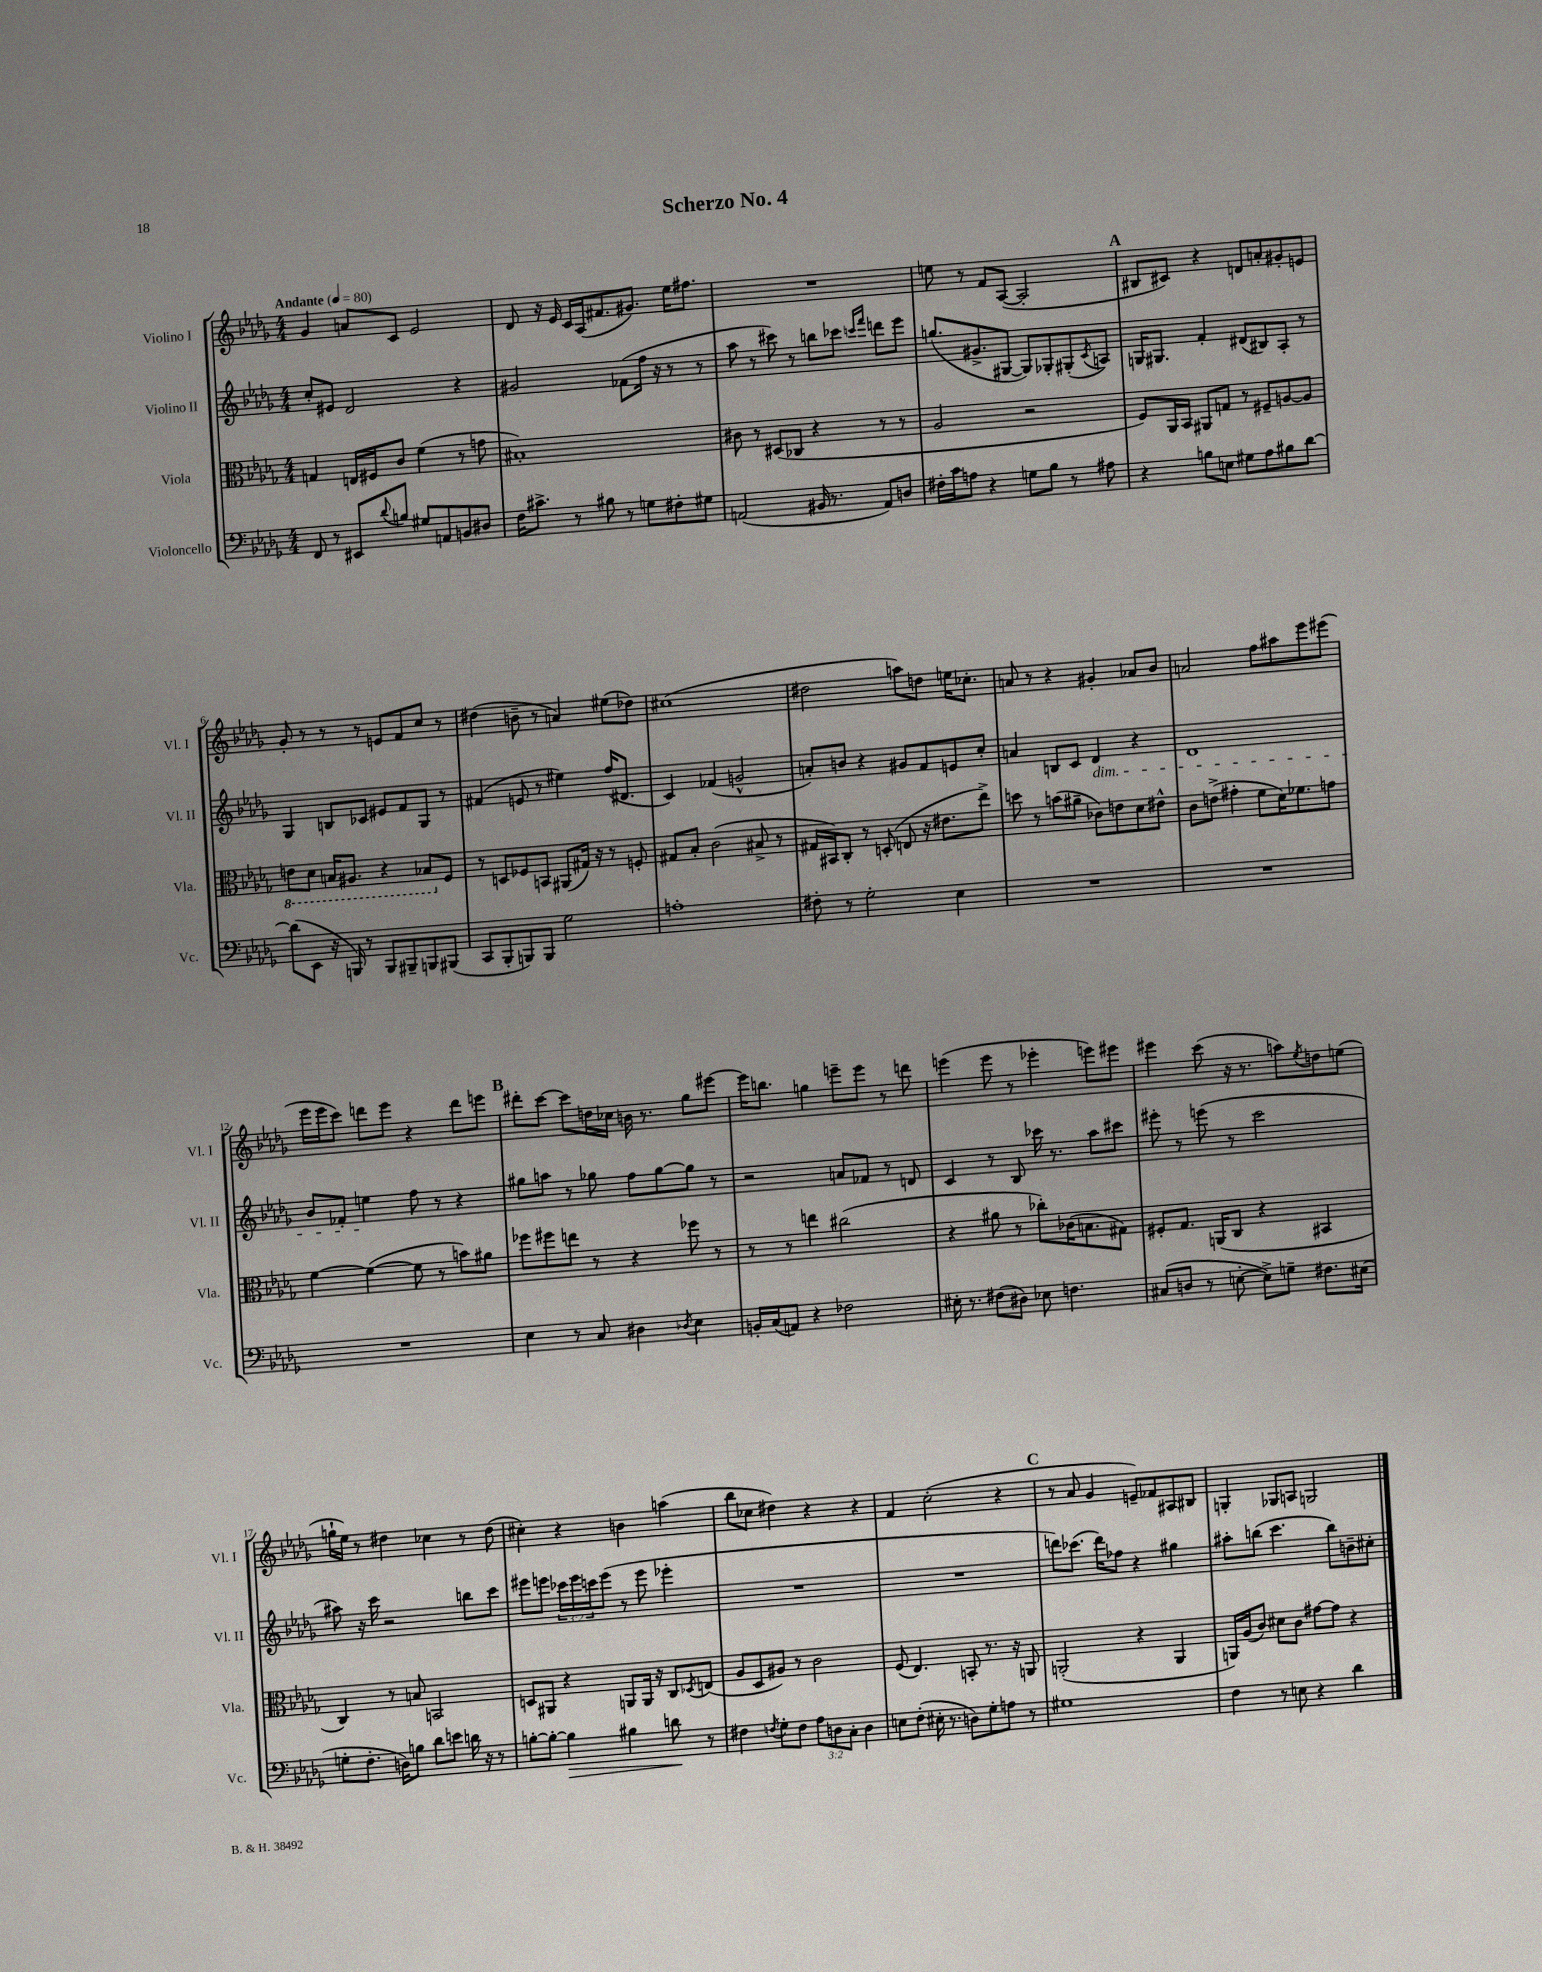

**kern	**kern	**kern	**kern
*staff4	*staff3	*staff2	*staff1
*clefF4	*clefC3	*clefG2	*clefG2
*k[b-e-a-d-g-]	*k[b-e-a-d-g-]	*k[b-e-a-d-g-]	*k[b-e-a-d-g-]
*M4/4	*M4/4	*M4/4	*M4/4
*MM80	*MM80	*MM80	*MM80
8FF	4G	8cc'	4g-
8r	.	8e#	.
8EE#	16E	2d-	8a
.	16F#	.	.
8qqd-	.	.	.
8B	8c	.	8c
8G#	(4f	.	2e-
8AA	.	.	.
8BB	8r	4r	.
8D#	8g	.	.
=	=	=	=
16F	1B#')	2g#	8d-
8.c#^	.	.	.
.	.	.	16r
.	.	.	16e-
8r	.	.	16c
.	.	.	(16A-
8B#	.	.	8.f#
8r	.	(8f-	.
.	.	.	8.g#)
8G	.	16ff	.
.	.	16r	.
8F#'	.	8r	16ee-
.	.	.	8.ff#
8G#	.	8r	.
=	=	=	=
(2AA	8c#	8aa-	1r
.	8r	8r	.
.	(8D#	8ccc#)	.
.	8C-	8r	.
16BB#	4r	8bb	.
8.r	.	.	.
.	.	8ccc-	.
.	.	16qqccc	.
.	.	16qqfff	.
8AA)	8r	8ddd	.
8D	8r	8eee-	.
=	=	=	=
16F#'	2A-	(8.gg	8ee
16c	.	.	.
8A	.	.	8r
.	.	8.g#^	.
4r	.	.	8f
.	.	[8G#	([8A-
8G	2r	8G#])	2A-']
8B-	.	8G-'	.
8r	.	(8G#'	.
.	.	8qc	.
8A#	.	8A)	.
=	=	=	=
4r	8F)	16G	8B#
.	.	8.G#	.
.	16AA-	.	8c#)
.	16BB-	.	.
8B	8AA#	4f'	4r
8E	8G	.	.
8G#	8r	(8d#	8d
8A-	8F#~	8B#)	8a'
8B#	[8A	8A-'	8g#'
[8d-	8A]	8r	8e
=	=	=	=
(8d-]	8E	4G-	8g-'
8EE-	8D-	.	8r
16r	16BB	8B	8r
16BBB)	8.AA#	.	.
8r	.	8c-	8r
8BBB	4r	8e#	8e
8BBB#~	.	8f	8f
8BBB	8BB-	8G-	8cc
(8BBB#	8F	8r	8r
=	=	=	=
8CC	8r	(4f#	(4dd#
8BBB-'	8D	.	.
8BBB)	8F-	8e	8b~
8BBB	8BB	8r	8r
2G-	(8AA#	4ee#)	4a)
.	16G#)	.	.
.	16r	.	.
.	8r	(16ff	(8ee#
.	.	8.d#	.
.	8F'	.	8dd-)
=	=	=	=
1A'	8G#	4c)	(1cc#
.	8B-'	.	.
.	(2c	(4f-	.
.	.	2g^^	.
.	8B#^	.	.
.	8r	.	.
=	=	=	=
8F#'	16G#	8a')	2dd#
.	16BB#)	.	.
8r	8C'	8b	.
2G-'	8r	4r	.
.	(8D'	.	.
.	8E	8g#	8aa)
.	16r	8f	8dd
.	8.e#	.	.
4E-	.	8e	16ee
.	.	.	8.cc-'
.	8ee-^)	8cc'	.
=	=	=	=
1r	8dd	4a	8a
.	8r	.	8r
.	(8b	8B	4r
.	8a#~	8c	.
.	8c-)	4d-	4g#'
.	8e	.	.
.	8d-	4r	8a-
.	8e#^^	.	8b-
=	=	=	=
1r	8c	1d-	2a
.	(8e^	.	.
.	4g#'	.	.
.	8f	.	8ff
.	16d-)	.	8aa#
.	8.f-	.	.
.	.	.	8eee-
.	8g	.	(8eee#
=	=	=	=
1r	[4f	8b-	16eee-
.	.	.	16eee-
.	.	8f-'	8ccc)
.	(4f_	4ee	8ddd
.	.	.	8eee-
.	8f]	8ff	4r
.	8r	8r	.
.	8b)	4r	8ddd
.	8a#	.	8eee
=	=	=	=
4E-	8ff-	8gg#	8ddd#'
.	8ff#	8aa	[8ccc
8r	8ee	8r	8ccc]
8C	8r	8gg-	16dd
.	.	.	16cc-
4D#	4r	8ff	16b
.	.	.	8.r
.	.	[8gg-	.
8qD-	.	.	.
4E-	8ff-	8gg-]	8gg-
.	8r	8r	[8eee#
=	=	=	=
16BB'	8r	2r	16eee#]
(16C	.	.	8.bb
8AA)	8r	.	.
4r	4ee	.	4gg
2F-	(2cc#	8a	8eee~
.	.	8f-	8eee
.	.	8r	8r
.	.	8d	8ddd
=	=	=	=
16E#'	4r	4c	(4eee
8.r	.	.	.
(8F#	8a#	8r	8eee
8D#)	8r	8B-	8r
8E-	8cc-')	16ccc-	4eee-'
.	.	8.r	.
4.F	(16c-	.	.
.	8.B	.	.
.	.	8aa-	8eee)
.	8G#)	8ccc#	8eee#
=	=	=	=
(8C#	8F#'	8eee#'	4eee#
8D	8.G-	8r	.
8r	.	(8eee	(8ccc
.	(16AA	.	.
[8E'	8C	8r	16r
.	.	.	8.r
8E^])	4r	2ccc	.
8G~	.	.	8aa)
.	.	.	8qee-
8.F#	4BB#	.	8dd
.	.	.	(8ee
(16E#	.	.	.
=	=	=	=
8G'	4C)	8aa#)	16gg`
.	.	.	16ee-)
8.F'	.	16r	8r
.	.	16ccc	.
.	8r	2r	4dd#
16D)	.	.	.
8B	8B	.	.
8d-	2BB	.	4cc-
8e	.	.	.
16d	.	8bb	8r
16r	.	.	.
8r	.	8ccc	(8dd#
=	=	=	=
[8B'	8D	8eee#	4cc#')
8B'_	8AA#	8eee	.
4B]	4r	24ccc-	4r
.	.	24eee	.
.	.	24ccc	.
.	.	(8eee	.
4B#	8AA	8r	4b
.	16AA	8eee	.
.	16r	.	.
8d	8C	4eee-'	(4aa
.	8qD-	.	.
8r	(8E	.	.
=	=	=	=
4F#	8A-	1r	8bb-
.	8D-	.	8cc-
8qF	.	.	.
8G-'	8A#)	.	4dd#)
8F	8r	.	.
12A-	2c	.	4r
12D	.	.	.
12C'	.	.	.
4D	.	.	4r
=	=	=	=
8E	(8F	1r	4f
(8F'	4.E-)	.	.
16E#'	.	.	(2cc'
8.r	.	.	.
8D)	8BB'	.	.
8G-'	8.r	.	.
8A	.	.	4r
.	16r	.	.
8r	8AA	.	.
=	=	=	=
1G#	(2AA'	8ddd)	8r
.	.	(8.ccc-	8a-
.	.	.	4g-
.	.	16ddd)	.
.	.	8ff-	.
.	4r	4r	8e~)
.	.	.	8f-
.	4AA	4gg#	8A#
.	.	.	8B#
=	=	=	=
4F	16AA)	8aa#'	4G'
.	(16A-	.	.
.	8c)	(8bb	.
8r	8d#	4.ccc	8G-
8E	8c	.	8A
4r	[8g#	.	2G
.	8g#]	8bb)	.
4d-	4r	8b~	.
.	.	8cc#'	.
==	==	==	==
*-	*-	*-	*-
